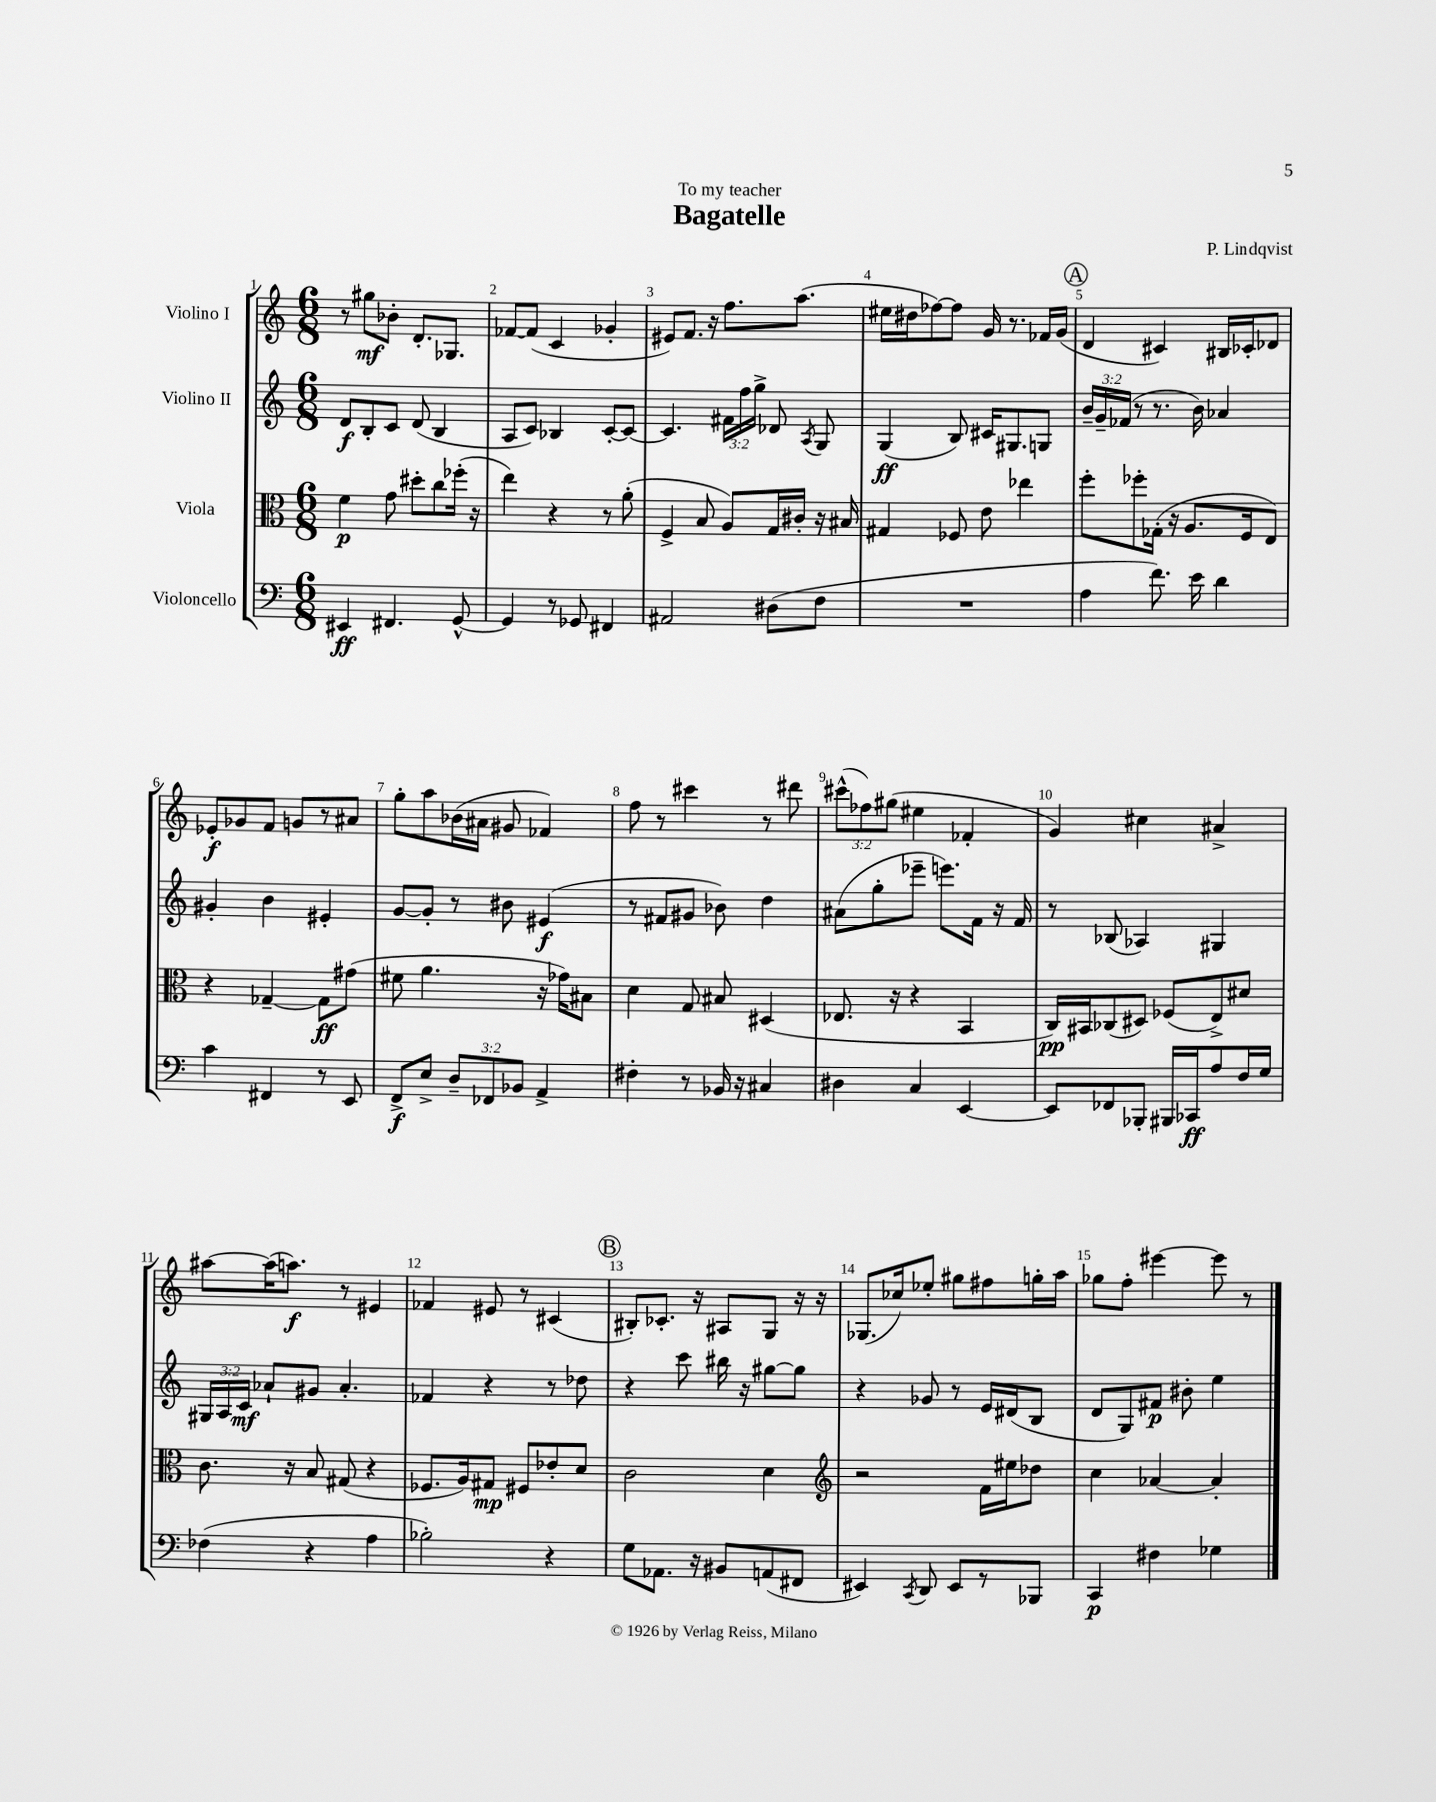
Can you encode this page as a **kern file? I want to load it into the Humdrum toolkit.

**kern	**dynam	**kern	**dynam	**kern	**dynam	**kern	**dynam
*part4	*part4	*part3	*part3	*part2	*part2	*part1	*part1
*staff4	*staff4	*staff3	*staff3	*staff2	*staff2	*staff1	*staff1
*I"Violoncello	*	*I"Viola	*	*I"Violino II	*	*I"Violino I	*
*clefF4	*	*clefC3	*	*clefG2	*	*clefG2	*
*k[]	*	*k[]	*	*k[]	*	*k[]	*
*M6/8	*	*M6/8	*	*M6/8	*	*M6/8	*
=1	=1	=1	=1	=1	=1	=1	=1
4EE#X/	ff	4f\	p	8d/L	f	8r	.
.	.	.	.	8B'/	.	8gg#X\L	mf
4.FF#X/	.	8g\	.	8c/J	.	8b-X'\J	.
.	.	8dd#X'\L	.	(8d/	.	8.d'/L	.
.	.	8cc\	.	4B/	.	.	.
.	.	.	.	.	.	8.G-X/J	.
[8GG^^/	.	(16ff-X'\Jk	.	.	.	.	.
.	.	16r	.	.	.	.	.
=2	=2	=2	=2	=2	=2	=2	=2
4GG/]	.	4ee\)	.	8A/L	.	[8f-X/L	.
.	.	.	.	8c/J)	.	(8f-/J]	.
8r	.	4r	.	4B-X/	.	4c/	.
8GG-X/	.	.	.	.	.	.	.
4FF#X/	.	8r	.	[8c'/L	.	4g-X'/	.
.	.	(8a'\	.	8c/J_	.	.	.
=3	=3	=3	=3	=3	=3	=3	=3
2AA#X/	.	4F^/	.	4.c/]	.	8e#X/L)	.
.	.	.	.	.	.	8.f/J	.
.	.	8B/	.	.	.	.	.
.	.	.	.	.	.	16r	.
.	.	8A/L)	.	24f#X\LL	.	8.ff\L	.
.	.	.	.	24ff\	.	.	.
.	.	.	.	24gg^\JJ	.	.	.
(8D#X\L	.	16G/L	.	8d-X/	.	.	.
.	.	16c#X'/JJ	.	.	.	(8.aa\J	.
.	.	.	.	8qA/	.	.	.
8F\J	.	16r	.	8G/	.	.	.
.	.	16B#X/	.	.	.	.	.
=4	=4	=4	=4	=4	=4	=4	=4
2.r	.	4G#X/	.	(4G/	ff	16ee#X\LL	.
.	.	.	.	.	.	16dd#X\J	.
.	.	.	.	.	.	[8ff-X\)	.
.	.	8F-X/	.	8B/)	.	8ff-\J]	.
.	.	8e\	.	16c#X/KL	.	16g/	.
.	.	.	.	8.G#X/	.	8.r	.
.	.	4ee-X\	.	.	.	.	.
.	.	.	.	8Gn/J	.	16f-X/LL	.
.	.	.	.	.	.	(16g/JJ	.
!!LO:REH:place=s1:t=A
=5	=5	=5	=5	=5	=5	=5	=5
4A\	.	8ff'\L	.	24b~/LL	.	4d/	.
.	.	.	.	24g~/	.	.	.
.	.	.	.	(24f-X/JJ	.	.	.
.	.	8ff-X'\	.	8r	.	.	.
8.f\)	.	(16G-X'\Jk	.	8.r	.	4c#X/)	.
.	.	16r	.	.	.	.	.
.	.	8.A/L	.	.	.	.	.
16e\	.	.	.	16b\)	.	.	.
4d\	.	.	.	4a-X/	.	16B#X/LL	.
.	.	16F/k	.	.	.	16c-X'/J	.
.	.	8E/J)	.	.	.	8d-X/J	.
!!LO:LB:g=z
=6	=6	=6	=6	=6	=6	=6	=6
4c\	.	4r	.	4g#X'/	.	8e-X'/L	f
.	.	.	.	.	.	8g-X/	.
4FF#X/	.	[4G-X~/	.	4b\	.	8f/J	.
.	.	.	.	.	.	8gn/L	.
8r	.	8G-\L]	ff	4e#X'/	.	8r	.
8EE/	.	(8g#X\J	.	.	.	8a#X/J	.
=7	=7	=7	=7	=7	=7	=7	=7
8FF^/L	f	8f#X\	.	[8g/L	.	8gg'\L	.
8E^/J	.	4.a\	.	8g'/J]	.	8aa\	.
12D~/L	.	.	.	8r	.	(16b-X\L	.
.	.	.	.	.	.	16a#X\JJ	.
12FF-X/	.	.	.	.	.	.	.
.	.	.	.	8b#X\	.	8g#X/	.
12BB-X/J	.	.	.	.	.	.	.
4AA^/	.	16r	.	(4e#X/	f	4f-X/)	.
.	.	16g-X\KL)	.	.	.	.	.
.	.	8B#X\J	.	.	.	.	.
=8	=8	=8	=8	=8	=8	=8	=8
4F#X'\	.	4d\	.	8r	.	8ff\	.
.	.	.	.	8f#X/L	.	8r	.
8r	.	8G/	.	8g#X/J	.	4ccc#X\	.
16BB-X/	.	8B#X/	.	8b-X\)	.	.	.
16r	.	.	.	.	.	.	.
4C#X/	.	(4D#X/	.	4dd\	.	8r	.
.	.	.	.	.	.	8ddd#X\	.
=9	=9	=9	=9	=9	=9	=9	=9
4D#X\	.	8.E-X/	.	(8a#X\L	.	(12ccc#X^^\L	.
.	.	.	.	.	.	12ff-X\)	.
.	.	.	.	8gg'\	.	.	.
.	.	.	.	.	.	(12gg#X\J	.
.	.	16r	.	.	.	.	.
4C/	.	4r	.	8eee-X~\J	.	4ee#X\	.
.	.	.	.	8.eeen\L)	.	.	.
[4EE/	.	4BB/	.	.	.	4f-X'/	.
.	.	.	.	16f\Jk	.	.	.
.	.	.	.	16r	.	.	.
.	.	.	.	16f/	.	.	.
=10	=10	=10	=10	=10	=10	=10	=10
8EE/L]	.	16C/LL)	pp	8r	.	4g/)	.
.	.	16BB#X/J	.	.	.	.	.
8FF-X/	.	(8C-X/	.	(8B-X/	.	.	.
8BBB-X'/J	.	8D#X/J)	.	4A-X/)	.	4cc#X\	.
16BBB#X/LL	.	(8F-X/L	.	.	.	.	.
16CC-X/J	ff	.	.	.	.	.	.
8A/	.	8E^/)	.	4G#X/	.	4a#X^/	.
16F/L	.	8d#X/J	.	.	.	.	.
16G/JJ	.	.	.	.	.	.	.
!!LO:LB:g=z
=11	=11	=11	=11	=11	=11	=11	=11
(4F-X\	.	8.c\	.	24G#X/LL	.	[8aa#X\L	.
.	.	.	.	24A/	.	.	.
.	.	.	.	24c/JJ	mf	.	.
.	.	.	.	8a-X`/L	.	(16aa#\K]	.
.	.	16r	.	.	.	8.aan\J)	f
4r	.	8B/	.	8g#X/J	.	.	.
.	.	(8G#X/	.	4.a-'/	.	8r	.
4A\	.	4r	.	.	.	4e#X/	.
=12	=12	=12	=12	=12	=12	=12	=12
2B-X'\)	.	8.F-X/L	.	4f-X/	.	4f-X/	.
.	.	16A/k)	.	.	.	.	.
.	.	8G#X/J	mp	4r	.	8e#X/	.
.	.	8F#X/L	.	.	.	8r	.
4r	.	8e-X'/	.	8r	.	(4c#X/	.
.	.	8d/J	.	8dd-X\	.	.	.
!!LO:REH:place=s1:t=B
=13	=13	=13	=13	=13	=13	=13	=13
8G\L	.	2c\	.	4r	.	8B#X'/L)	.
8.AA-X\J	.	.	.	.	.	8.c-X'/J	.
.	.	.	.	8ccc\	.	.	.
16r	.	.	.	.	.	16r	.
8BB#X/L	.	.	.	16bb#X\	.	8A#X/L	.
.	.	.	.	16r	.	.	.
(8AAn/	.	4d\	.	[8gg#X\L	.	8G/J	.
8FF#X/J	.	.	.	8gg#\J]	.	16r	.
.	.	.	.	.	.	16r	.
=14	=14	=14	=14	=14	=14	=14	=14
*	*	*clefG2	*	*	*	*	*
4EE#X/)	.	2r	.	4r	.	(8.G-X/L	.
.	.	.	.	.	.	16cc-X/k)	.
8qCC/	.	.	.	.	.	.	.
8DD/	.	.	.	8g-X/	.	8ee-X'/J	.
8EE#/L	.	.	.	8r	.	8gg#X\L	.
8r	.	16f\LL	.	16e/LL	.	8ff#X\	.
.	.	16ee#X\J	.	(16d#X/J	.	.	.
8BBB-X/J	.	8dd-X\J	.	8B/J	.	16ggn'\L	.
.	.	.	.	.	.	16aa\JJ	.
=15	=15	=15	=15	=15	=15	=15	=15
4CC/	p	4cc\	.	8d/L	.	8gg-X\L	.
.	.	.	.	8G/)	.	8ff'\J	.
4F#X\	.	[4a-X/	.	8f#X/J	p	[4eee#X\	.
.	.	.	.	8b#X'\	.	.	.
4G-X\	.	4a-'/]	.	4ee\	.	8eee#\]	.
.	.	.	.	.	.	8r	.
==	==	==	==	==	==	==	==
*-	*-	*-	*-	*-	*-	*-	*-
